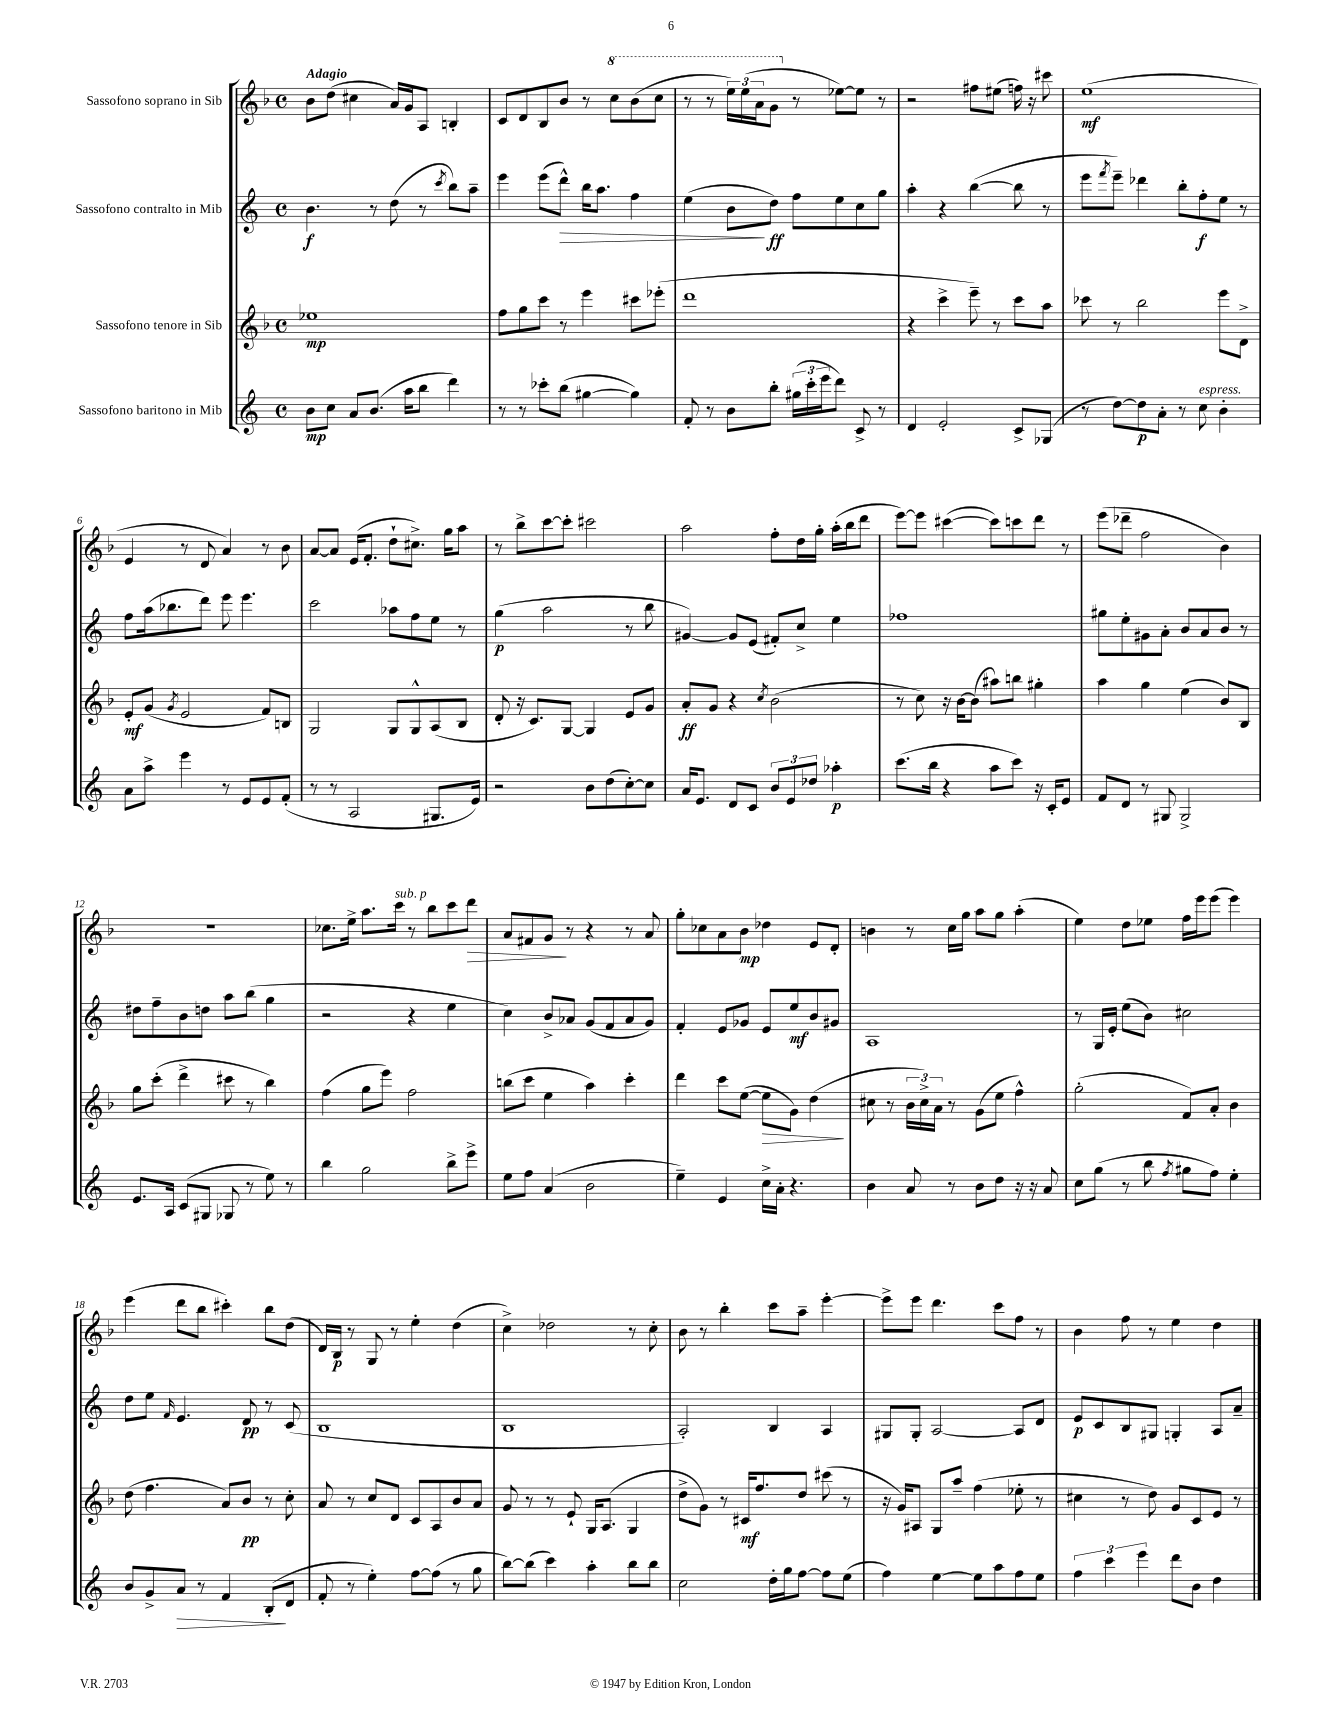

**kern	**kern	**kern	**kern
*staff4	*staff3	*staff2	*staff1
*clefG2	*clefG2	*clefG2	*clefG2
*k[]	*k[b-]	*k[]	*k[b-]
*M4/4	*M4/4	*M4/4	*M4/4
*met(c)	*met(c)	*met(c)	*met(c)
8b	1ee-	4.b	8b-
8cc	.	.	(8dd
8a	.	.	4cc#
(8.b	.	8r	.
.	.	(8dd	16a)
16aa	.	.	16g
8bb	.	8r	8A
.	.	8qccc	.
4ddd)	.	8bb)	4B'
.	.	8aa~	.
=	=	=	=
8r	8ff	4eee	8c
8r	8gg	.	8d
8ccc-'	8ccc	(8eee	8B-
(8bb	8r	8ddd^^)	8b-
[4gg#	4eee	16bb	8r
.	.	8.aa	.
.	.	.	8ccc
4gg#])	8ccc#	4ff	(8bb-
.	(8eee-'	.	8ccc
=	=	=	=
8f'	1ddd	(4ee	8r
8r	.	.	8r
8b	.	8b	24eee)
.	.	.	(24eee
.	.	.	24aa
8bb'	.	8dd)	8gg
(24gg#	.	8ff	8r
24ccc'	.	.	.
24eee	.	.	.
8ddd)	.	8ee	[8ee-)
8c^	.	8cc	8ee-]
8r	.	8gg	8r
=	=	=	=
4d	4r	4aa'	2r
2e'	4ccc^	4r	.
.	8eee~)	([4bb	8ff#
.	8r	.	(8ee#
8c^	8ccc	8bb]	16ff)
.	.	.	16r
(8G-	8aa	8r	8ccc#
=	=	=	=
8r	8ccc-	8eee	(1ee
.	.	8qfff	.
[8dd)	8r	8eee~)	.
8dd]	2bb-	4ddd-	.
8a'	.	.	.
8r	.	8bb'	.
8cc	.	8ff'	.
4b'	8eee	8ee	.
.	8d^	8r	.
=	=	=	=
8a	8e'	8ff	4e
8aa^	(8g	(16aa	.
.	.	8.bb-	.
.	8qg	.	.
4eee	2e	.	8r
.	.	8ddd)	8d
8r	.	8eee	4a)
8e	.	4.eee	.
8e	8f)	.	8r
(8f'	8B	.	8b-
=	=	=	=
8r	2G	2ccc	[8a
8r	.	.	8a]
2A	.	.	(16e
.	.	.	8.f'
.	8G	8aa-	8dd`
.	8G^^	8ff	8.cc#^)
8.G#	(8A	8ee	.
.	.	.	16gg
.	8B-	8r	8aa
16e)	.	.	.
=	=	=	=
2r	8d'	(4gg	8r
.	16r	.	8bb-^
.	8.c)	.	.
.	.	2aa	[8ccc
.	[8G	.	8ccc']
8b	4G]	.	2ccc#
(8dd	.	.	.
[8cc')	8e	8r	.
8cc]	8g	8bb	.
=	=	=	=
16a	8a'	[4g#)	2aa
8.e	.	.	.
.	8g	.	.
8d	4r	8g#]	.
8c	.	(8e	.
.	8qcc	.	.
12b	(2b-	8f#')	8ff'
12e	.	.	.
.	.	8cc^	16dd
12dd-	.	.	.
.	.	.	16gg'
4aa-'	.	4ee	(16aa'
.	.	.	16bb-
.	.	.	8ddd
=	=	=	=
(8.ccc	8r	1ff-	[8eee)
.	8cc)	.	8eee]
16bb	.	.	.
4r	16r	.	([4ccc#
.	[16b-	.	.
.	(8b-]	.	.
8aa	8aa#)	.	8ccc#])
8ccc)	8bb	.	8ccc
16r	4gg#'	.	8ddd
16c'	.	.	.
8e	.	.	8r
=	=	=	=
8f	4aa	8gg#	(8eee
8d	.	8ee'	8ddd-~
8r	4gg	8g#	2ff
8G#	.	8a'	.
2G#^	(4ee	8b	.
.	.	8a	.
.	8b-)	8b	4b-)
.	8B-	8r	.
=	=	=	=
8.e	8gg	8dd#	1r
.	(8ccc'	8ff~	.
16A	.	.	.
(8c	4ddd^	8b	.
8G#	.	8dd	.
8G-	8ccc#	8aa	.
8r	8r	(8bb	.
8ee)	4bb-)	4gg	.
8r	.	.	.
=	=	=	=
4bb	(4ff	2r	8.cc-
.	.	.	16ee^
2gg	8gg	.	8.aa
.	8eee)	.	.
.	.	.	16ccc
.	2ff	4r	8r
.	.	.	8bb-
8bb^	.	4ee	8ccc
8eee^	.	.	8ddd
=	=	=	=
8ee	(8bb	4cc)	8a
8ff	8ccc	.	8f#
(4a	4ee	8b^	8g
.	.	8a-	8r
2b	4aa)	(8g	4r
.	.	8f	.
.	4ccc'	8a-	8r
.	.	8g)	8a
=	=	=	=
4ee~)	4ddd	4f'	8gg'
.	.	.	8cc-
4e	8ccc	8e	8a
.	([8ee	8g-	8b-
16cc^	8ee]	8e	4dd-
16a'	.	.	.
4.r	8g)	8ee	.
.	(4dd	8b	8e
.	.	8g#	8d'
=	=	=	=
4b	8cc#	1A	4b
.	8r	.	.
8a	24b-	.	8r
.	24cc#^)	.	.
.	24a	.	.
8r	8r	.	16cc
.	.	.	16gg
8b	(8g	.	8aa
8dd	8ee	.	8gg
16r	4ff^^)	.	(4aa'
16r	.	.	.
8a	.	.	.
=	=	=	=
8cc	(2gg'	8r	4ee)
(8gg	.	16G	.
.	.	16e'	.
8r	.	(8ee	8dd
8bb	.	8b)	8ee-
8qff	.	.	.
8gg#	8f)	2cc#	16ff
.	.	.	16eee
8ff)	8a'	.	(8eee
4ee'	4b-	.	4eee)
=	=	=	=
8b	(8dd	8dd	(4eee
8g^	4.ff	8ee	.
.	.	16qqf	.
8a	.	4.e	8ddd
8r	.	.	8bb-
4f	8a)	.	4ccc#')
.	8b-	8d	.
(8B'	8r	8r	8bb-
8d	8cc'	(8c	(8dd
=	=	=	=
8f'	8a	1B	16d)
.	.	.	16B-
8r	8r	.	8r
4ee')	8cc	.	8G
.	8d	.	8r
[8ff	8c	.	4ee'
(8ff]	8A	.	.
8r	8b-	.	(4dd
8gg	8a	.	.
=	=	=	=
[8bb)	8g	1B	4cc^)
(8bb]	8r	.	.
4ccc)	8r	.	2dd-
.	8e`	.	.
4aa'	16G	.	.
.	(8.A	.	.
8bb	4G	.	8r
8bb	.	.	8cc'
=	=	=	=
2cc	8dd^	2A')	8b-
.	8g)	.	8r
.	8r	.	4bb-'
.	16c#	.	.
.	8.ff	.	.
16dd'	.	4B	8ccc
16gg	.	.	.
[8ff	8dd	.	8aa~
8ff]	(8ccc#	4A	[4eee'
(8ee	8r	.	.
=	=	=	=
4ff)	16r	8G#	8eee^]
.	16g)	.	.
.	8A#	8G#'	8eee
[4ee	8G	[2A	4.ddd
.	8aa~	.	.
8ee]	(4ff	.	.
8aa	.	.	8ccc
8ff	8ee-'	8A]	8ff
8ee	8r	8d	8r
=	=	=	=
6ff	4cc#	8e	4b-
.	.	8c	.
6ccc	.	.	.
.	8r	8B	8ff
6eee	.	.	.
.	8dd)	8G#	8r
8ddd	8g	4G'	4ee
8b	8c	.	.
4dd	8e	8A	4dd
.	8r	8a~	.
==	==	==	==
*-	*-	*-	*-
